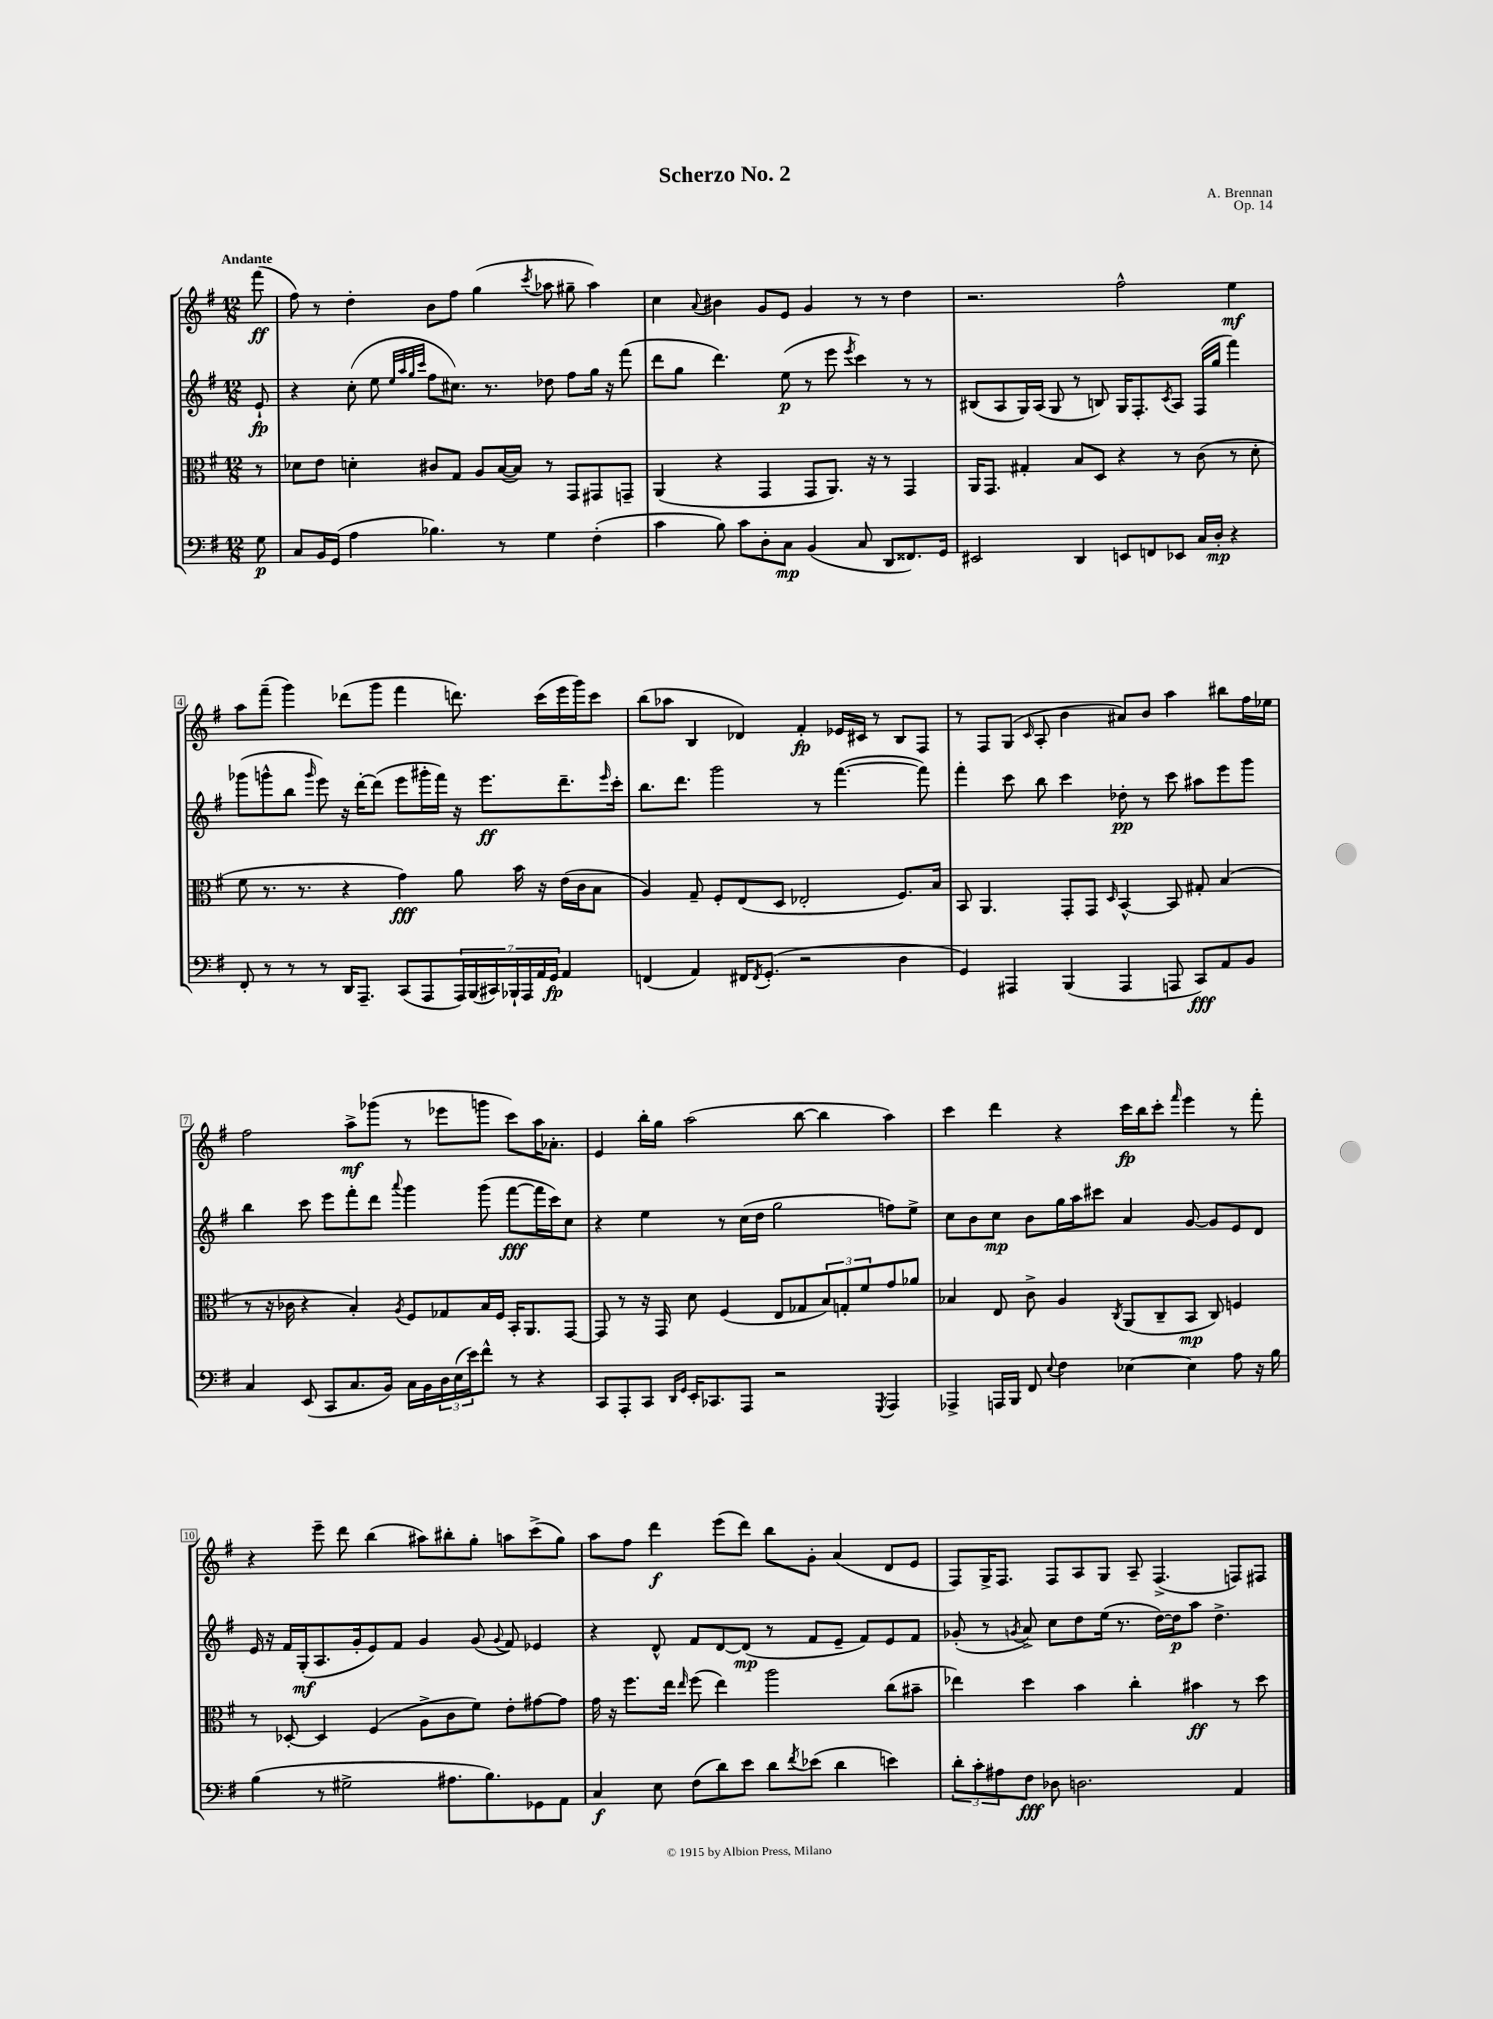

**kern	**kern	**kern	**kern
*staff4	*staff3	*staff2	*staff1
*clefF4	*clefC3	*clefG2	*clefG2
*k[f#]	*k[f#]	*k[f#]	*k[f#]
*M12/8	*M12/8	*M12/8	*M12/8
8G	8r	8e`	(8fff#
=	=	=	=
8C	8d-	4r	8ff#)
16BB	8e	.	8r
(16GG	.	.	.
4A	4d'	(8cc'	4dd'
.	.	8ee	.
.	.	32qqee	.
.	.	32qqaa	.
.	.	32qqgg	.
.	.	32qqccc	.
4.B-)	8c#	8ff#	8b
.	8G	8.cc#)	8ff#
.	8A	.	(4gg
.	.	8.r	.
8r	([16B	.	.
.	16B])	.	.
.	.	.	8qccc
4G	8r	8dd-	8aa-
.	8GG	8ff#	8gg#~
(4F#'	8GG#	16gg	4aa-)
.	.	16r	.
.	8GG~	(8fff#	.
=	=	=	=
4c	(4AA	8ddd	4cc
.	.	8gg	.
.	.	.	8qqa
8B)	4r	4.ddd)	4b#
8c	.	.	.
8D'	4GG	.	8g
8C	.	(8ee	8e
(4BB	8GG	8r	4g
.	8.AA)	8eee	.
.	.	8qeee	.
8C	.	4ccc)	8r
.	16r	.	.
8DD	8r	.	8r
8.FF##)	4GG	8r	4dd
.	.	8r	.
16GG	.	.	.
=	=	=	=
2EE#	16AA	(8B#	2.r
.	8.GG	.	.
.	.	8A	.
.	4G#'	16G)	.
.	.	(16A	.
.	.	8G	.
4DD	8B	8r	.
.	8D	8B)	.
8EE	4r	16G	2ff#^^
.	.	8.F#'	.
8FF	.	.	.
.	.	8qc	.
8EE-	8r	8A	.
16C	(8c	(16F#	.
16D'	.	16gg	.
4r	8r	4fff#)	4ee
.	8d'	.	.
=	=	=	=
8FF#'	8f#	(8ggg-	8aa
8r	8.r	8ggg^^	(8fff#~
8r	.	8bb	4ggg)
.	8.r	.	.
.	.	16qqggg	.
8r	.	8eee)	.
16DD	4r	16r	(8ddd-
8.AAA~	.	[16ddd'	.
.	.	(8ddd]	8ggg
(8CC	4g)	8eee	4fff#
8AAA	.	16ggg#'	.
.	.	16fff#)	.
28AAA)	8a	16r	8.ddd)
(28BBB	.	.	.
.	.	8.eee	.
28CC#)	.	.	.
28BBB-`	.	.	.
.	16b	.	.
28AAA	.	.	.
28AA	.	.	.
.	16r	.	(16ccc
28GG	.	.	.
4AA	(16e	8.ddd~	16eee
.	16c	.	16ggg)
.	8B	.	8ccc
.	.	16qqeee	.
.	.	16ccc'	.
=	=	=	=
(4FF	4A)	8.bb	(8bb
.	.	.	8aa-
.	.	8.ddd	.
4AA)	8G~	.	4B
.	8F#'	2ggg	.
16FF#	(8E	.	4d-)
8qFF#	.	.	.
(8.GG'	.	.	.
.	8D	.	.
2r	2E-'	.	4f#'
.	.	8r	.
.	.	([4.fff#	16e-
.	.	.	16c#
.	.	.	8r
4D	8.F#)	.	8B
.	.	8fff#])	8F#
.	16B	.	.
=	=	=	=
4GG)	8BB	4fff#'	8r
.	4.AA	.	8F#
4AAA#	.	8ccc	(8G
.	.	.	16qqc
.	.	8bb	8A'
(4BBB	8GG'	4ccc	4b
.	8GG	.	.
.	16qqD	.	.
4AAA#	[4BB^^	8dd-'	8a#)
.	.	8r	8b
8AAA	8BB]	8ccc	4aa
8CC)	8G#'	8aa#	.
8AA	(4B	8eee	8bb#
8BB	.	8ggg	16ff#
.	.	.	16ee-
=	=	=	=
4C	8r	4bb	2ff#
.	16r	.	.
.	16c-	.	.
(8EE	4r	8ccc	.
8CC	.	8eee	.
8.C	4B')	8fff#'	8aa^
.	.	8ddd	(8ggg-
16BB)	.	.	.
.	8qA	8qqaaa	.
16C	8F#	4ggg	8r
16BB	.	.	.
24D	8G-	.	8eee-
(24E	.	.	.
24e)	.	.	.
8f#^^	16B	(8ggg	8ggg
.	16F#	.	.
8r	16BB'	[8fff#	8ccc)
.	8.AA	.	.
4r	.	16fff#]	16aa
.	.	16ccc)	8.a-'
.	[8GG	8cc	.
=	=	=	=
8CC	8GG]	4r	4e
8AAA'	8r	.	.
8CC	16r	4ee	16bb'
.	16GG	.	16gg
16qqDD	.	.	.
16qqGG	.	.	.
16EE'	8d	.	(2aa
8.CC-	.	.	.
.	(4F#	8r	.
8AAA	.	(16cc	.
.	.	16dd	.
2r	8E	2gg	.
.	8G-	.	[8bb
.	12B)	.	4bb]
.	12G'	.	.
.	12f#	.	.
8qGGG	.	.	.
4AAA	8g	8ff)	4aa)
.	8a-	8ee^	.
=	=	=	=
4AAA-^	4B-	8cc	4ccc
.	.	8b	.
16AAA	8E	8cc	4ddd
16BBB	.	.	.
8FF#	8c^	8b	.
8qqE	.	.	.
4F#	4A	16gg	4r
.	.	16aa	.
.	.	8ccc#	.
.	8qC	.	.
[4E-	(8AA	4a	16ccc
.	.	.	16bb
.	8C~	.	8ccc'
.	.	.	16qqfff#
4E-]	8BB	[8g	4eee
.	8C)	8g]	.
8A	4F	8e	8r
16r	.	8d	8fff#'
16B	.	.	.
=	=	=	=
(4B	8r	16e	4r
.	.	16r	.
.	[8D-'	16f#	.
.	.	(16G'	.
8r	4D-]	8.A	8eee~
2G#^	.	.	8ddd
.	.	16g'	.
.	(4F#	8e)	(4bb
.	.	8f#	.
.	8A^	4g	8aa#)
8.A#	8c	.	8bb#'
.	8f#)	(8g	8gg'
8.B)	.	.	.
.	.	8qqg	.
.	8e'	8f#)	8aa
8GG-	[8g#	4e-	(8ccc^
8AA	8g#]	.	8gg)
=	=	=	=
4C	16g	4r	8aa
.	16r	.	.
.	8.ff#	.	8ff#
8E	.	8d^^	4ddd
.	16ee	.	.
.	16qqee	.	.
(8F#	(8ff#	8f#	.
8d)	4ee)	[8d	(8eee
8e	.	(8d]	8ddd)
8d	2aa	8r	8bb
8qf#	.	.	.
(8e-	.	8f#	8g'
4d	.	8e~	(4a
.	.	8f#)	.
4e)	(8cc	8e	8d
.	8b#~	8f#	8e
=	=	=	=
12d'	4ee-)	(8g-'	8F#)
12c'	.	.	.
.	.	8r	16G^
12A#	.	.	.
.	.	.	8.F#
.	.	8qg	.
8F#	4dd	8a^)	.
8D-	.	8cc	8F#
2.D	4b	8dd	8A
.	.	(16ee	8G
.	.	8.r	.
.	4cc'	.	8A~
.	.	[16dd)	(4.F#^
.	.	16dd]	.
.	4b#	8aa	.
.	.	4.dd^	.
4AA	8r	.	8F)
.	8dd	.	8F#
==	==	==	==
*-	*-	*-	*-
